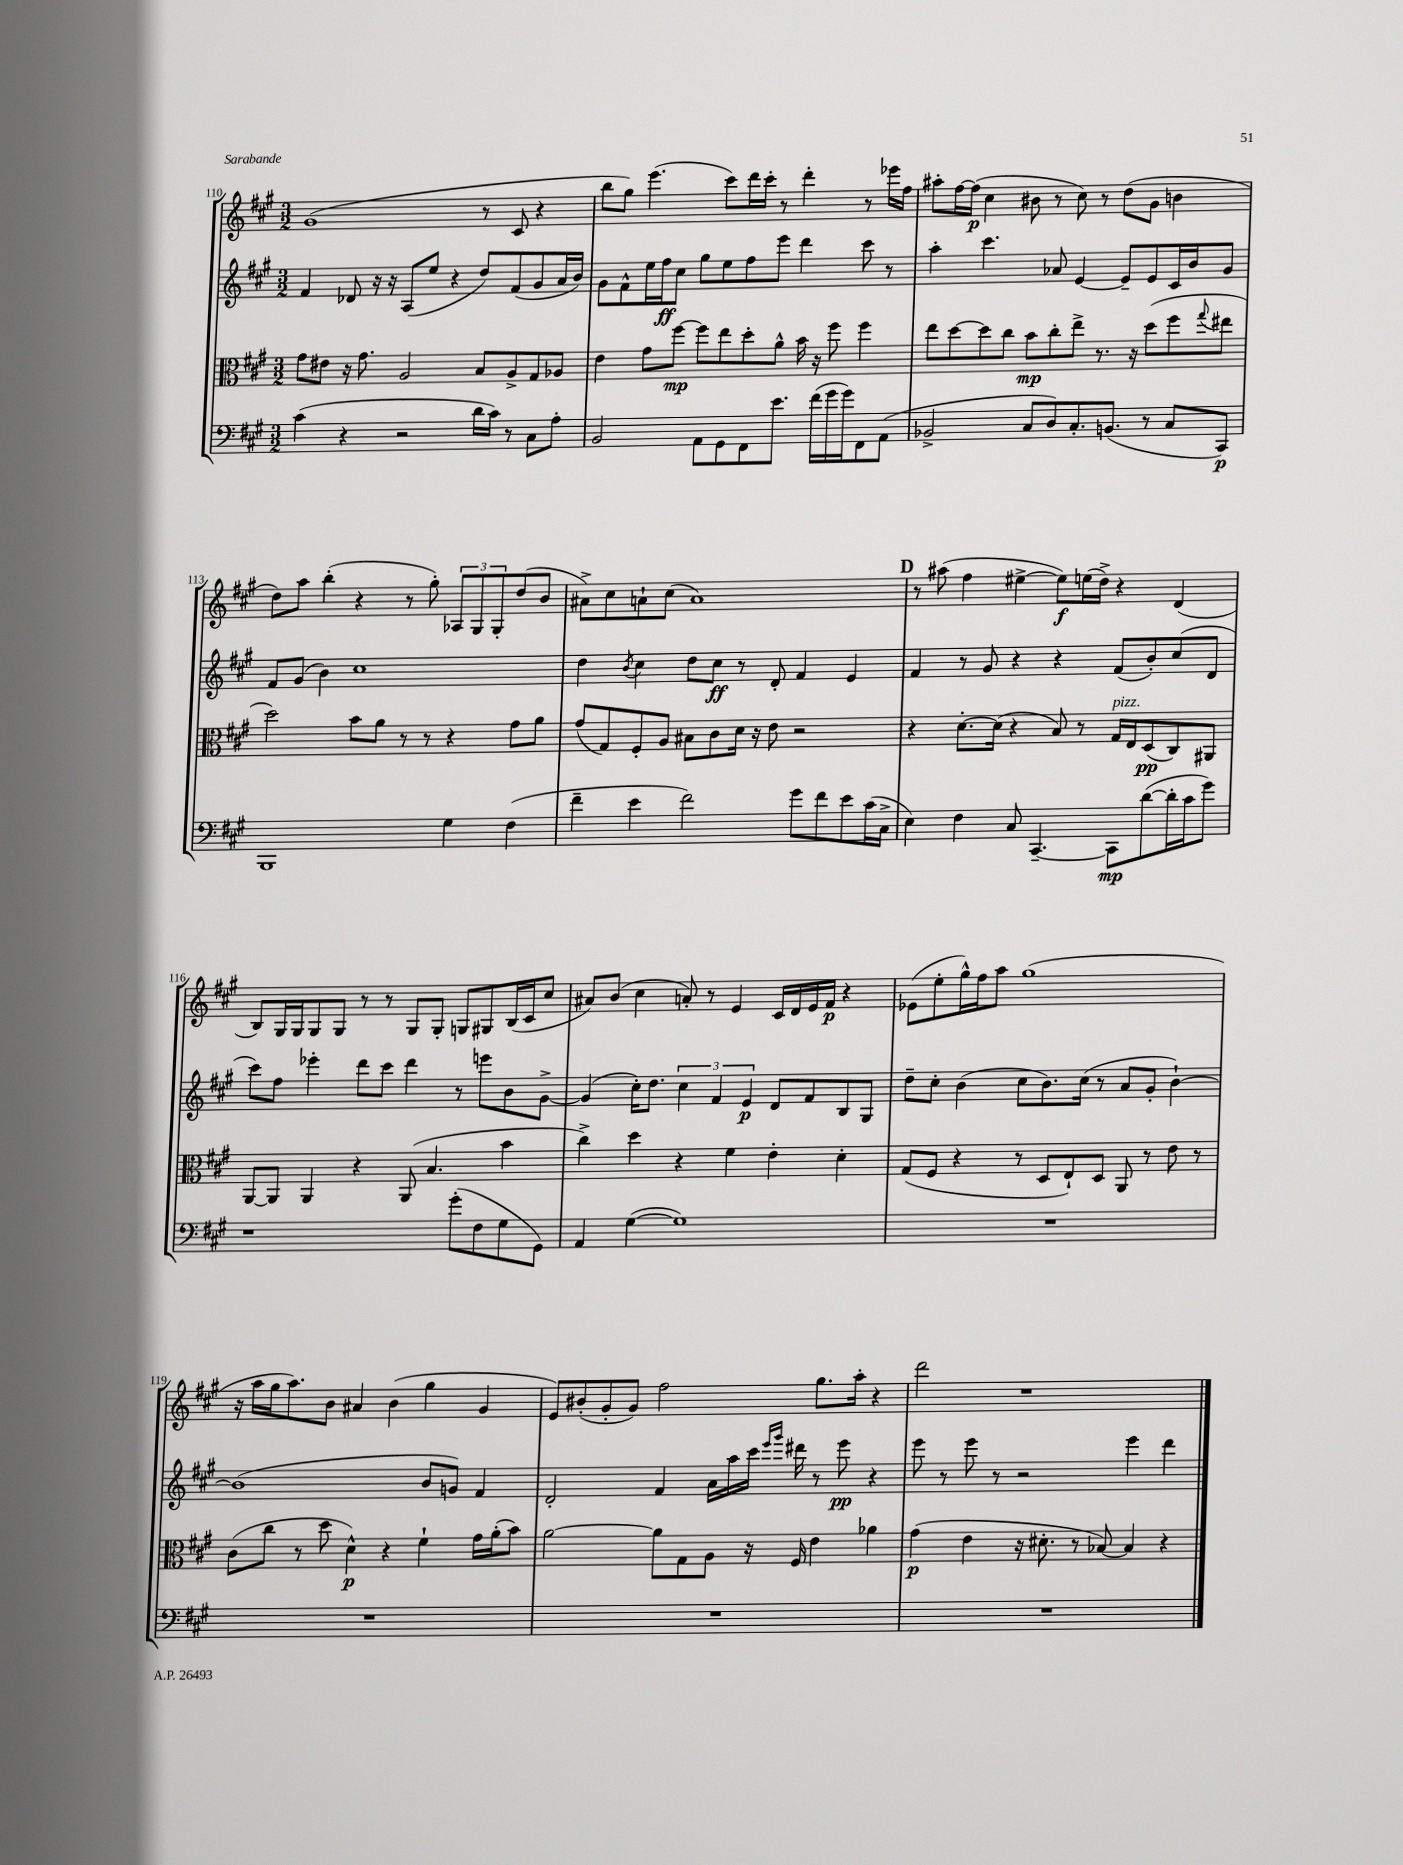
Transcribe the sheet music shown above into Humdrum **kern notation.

**kern	**kern	**kern	**kern
*staff4	*staff3	*staff2	*staff1
*clefF4	*clefC3	*clefG2	*clefG2
*k[f#c#g#]	*k[f#c#g#]	*k[f#c#g#]	*k[f#c#g#]
*M3/2	*M3/2	*M3/2	*M3/2
(4c#	8g#	4f#	(1g#
.	8e#	.	.
4r	16r	8d-	.
.	8.g#	.	.
.	.	16r	.
.	.	16r	.
2r	2A	(8A	.
.	.	8ee	.
.	.	4r	.
16d	8B	8dd)	8r
16c#)	.	.	.
8r	8A^	(8f#	8c#
8C#	8G#	8g#	4r
8A'	8A-	16a	.
.	.	16b)	.
=	=	=	=
2BB	4e	8g#	8bb
.	.	8f#^^	8gg#)
.	8g#	16ee	(4.eee
.	.	16ff#	.
.	[8ff#	8cc#	.
8AA	8ff#]	8gg#	.
8GG#	8ee	8ee	8ccc#)
8FF#	8dd'	8ff#	16ddd
.	.	.	16ccc#'
8.e	8a^^	8eee	8r
.	16b	4ddd	4ddd'
(16f#	16r	.	.
16g#	8ff#	.	.
16g#)	.	.	.
8FF#	4ff#	8ccc#	8r
(8AA	.	8r	16eee-
.	.	.	16ff#
=	=	=	=
2BB-^	8ee	4aa'	8aa#'
.	[8dd	.	[16ff#
.	.	.	(16ff#]
.	8dd]	4.ccc#	4cc#
.	8cc#	.	.
8C#	8b	.	8b#
8D)	8cc#'	8a-	8r
8.C#'	8ee^	[4e	8cc#)
.	8.r	.	8r
(8.BB	.	.	.
.	.	8e~]	(8dd
.	16r	.	.
8r	(8dd	8e	8g#
8C#	8ff#	16c#	4b
.	.	16b	.
.	8qqgg#	.	.
8CC#)	8ee#	8g#	.
=	=	=	=
1BBB	2dd)	8f#	8dd)
.	.	(8g#	8aa
.	.	4b)	(4bb'
.	8b	1cc#	4r
.	8a	.	.
.	8r	.	8r
.	8r	.	8gg#')
4G#	4r	.	12A-
.	.	.	12G#
.	.	.	12G#'
(4F#	8g#	.	(8dd
.	8a	.	8b
=	=	=	=
4f#~	(8g#	4dd	8a#^)
.	8G#)	.	8cc#
.	.	8qb	.
4e	8F#'	4cc#	8a`
.	8A	.	(8cc#
2f#)	8B#	8dd	1a)
.	8c#	8cc#	.
.	16d	8r	.
.	16r	.	.
.	8e	8d'	.
8g#	2r	4f#	.
8f#	.	.	.
8e	.	4e	.
(16c#	.	.	.
16C#^	.	.	.
=	=	=	=
4E)	4r	4f#	8r
.	.	.	(8aa#
4F#	[8.d'	8r	4ff#
.	.	8g#	.
.	(16d]	.	.
8C#	4r	4r	[4ee#^
[4.CC#~	.	.	.
.	8B)	4r	8ee#])
.	8r	.	(16ee
.	.	.	16dd^)
8CC#]	16G#	(8f#	4r
.	16E	.	.
([8d	(8D	8b')	.
16d']	8C#)	(8cc#	(4d
16c#	.	.	.
8g#)	8AA#	8d	.
=	=	=	=
1r	[8AA	8ccc#)	8B)
.	8AA]	8ff#	16G#
.	.	.	16G#
.	4AA	4eee-'	8G#
.	.	.	8G#
.	4r	8ddd	8r
.	.	8ccc#	8r
.	(8AA	4ddd	8G#
.	4.B	.	8G#'
(8g#'	.	8r	8G
8F#	.	8eee	8G#
8G#	4b	8b	(16B
.	.	.	16c#
8GG#)	.	[8g#^	8cc#
=	=	=	=
4AA	4cc#^)	(4g#]	8a#)
.	.	.	(8b
([4G#	4dd	16cc#')	4cc#
.	.	8.dd	.
1G#])	4r	6cc#	8a')
.	.	.	8r
.	.	6f#	.
.	4f#	.	4e
.	.	6e	.
.	4e'	8d	16c#
.	.	.	16d
.	.	8f#	16e
.	.	.	16f#
.	4d'	8B	4r
.	.	8G#	.
=	=	=	=
1.r	(8G#	8dd~	(8e-
.	8F#	8cc#'	8ee'
.	4r	(4b	16gg#^^)
.	.	.	16ff#
.	.	.	8aa
.	8r	8cc#	(1gg#
.	8D	8.b)	.
.	8E`)	.	.
.	.	(16cc#	.
.	8D	8r	.
.	8AA	8a	.
.	8r	8g#'	.
.	8e	[4b`)	.
.	8r	.	.
=	=	=	=
1.r	(8c#	(1b]	16r
.	.	.	16aa
.	8cc#	.	16gg#
.	.	.	8.aa)
.	8r	.	.
.	8dd	.	8b
.	4d^^)	.	4a#
.	4r	.	(4b
.	4f#`	8b	4gg#
.	.	8g)	.
.	16g#	4f#	4g#
.	(16a'	.	.
.	8b)	.	.
=	=	=	=
1.r	[2a	2d'	8e)
.	.	.	(8b#'
.	.	.	8g#'
.	.	.	8g#)
.	8a]	4f#	2ff#
.	8G#	.	.
.	8A	16a	.
.	.	16aa	.
.	16r	16ccc#	.
.	.	16qqeee	.
.	.	16qqggg#	.
.	16F#	16ddd#	.
.	4e	8r	8.gg#
.	.	8eee	.
.	.	.	16aa'
.	4a-	4r	4r
=	=	=	=
1.r	(4g#	8eee	2ddd
.	.	8r	.
.	4e	8eee	.
.	.	8r	.
.	16r	2r	1r
.	8.d#'	.	.
.	8r	.	.
.	[8B-)	.	.
.	4B-]	4eee	.
.	4r	4ddd	.
==	==	==	==
*-	*-	*-	*-
